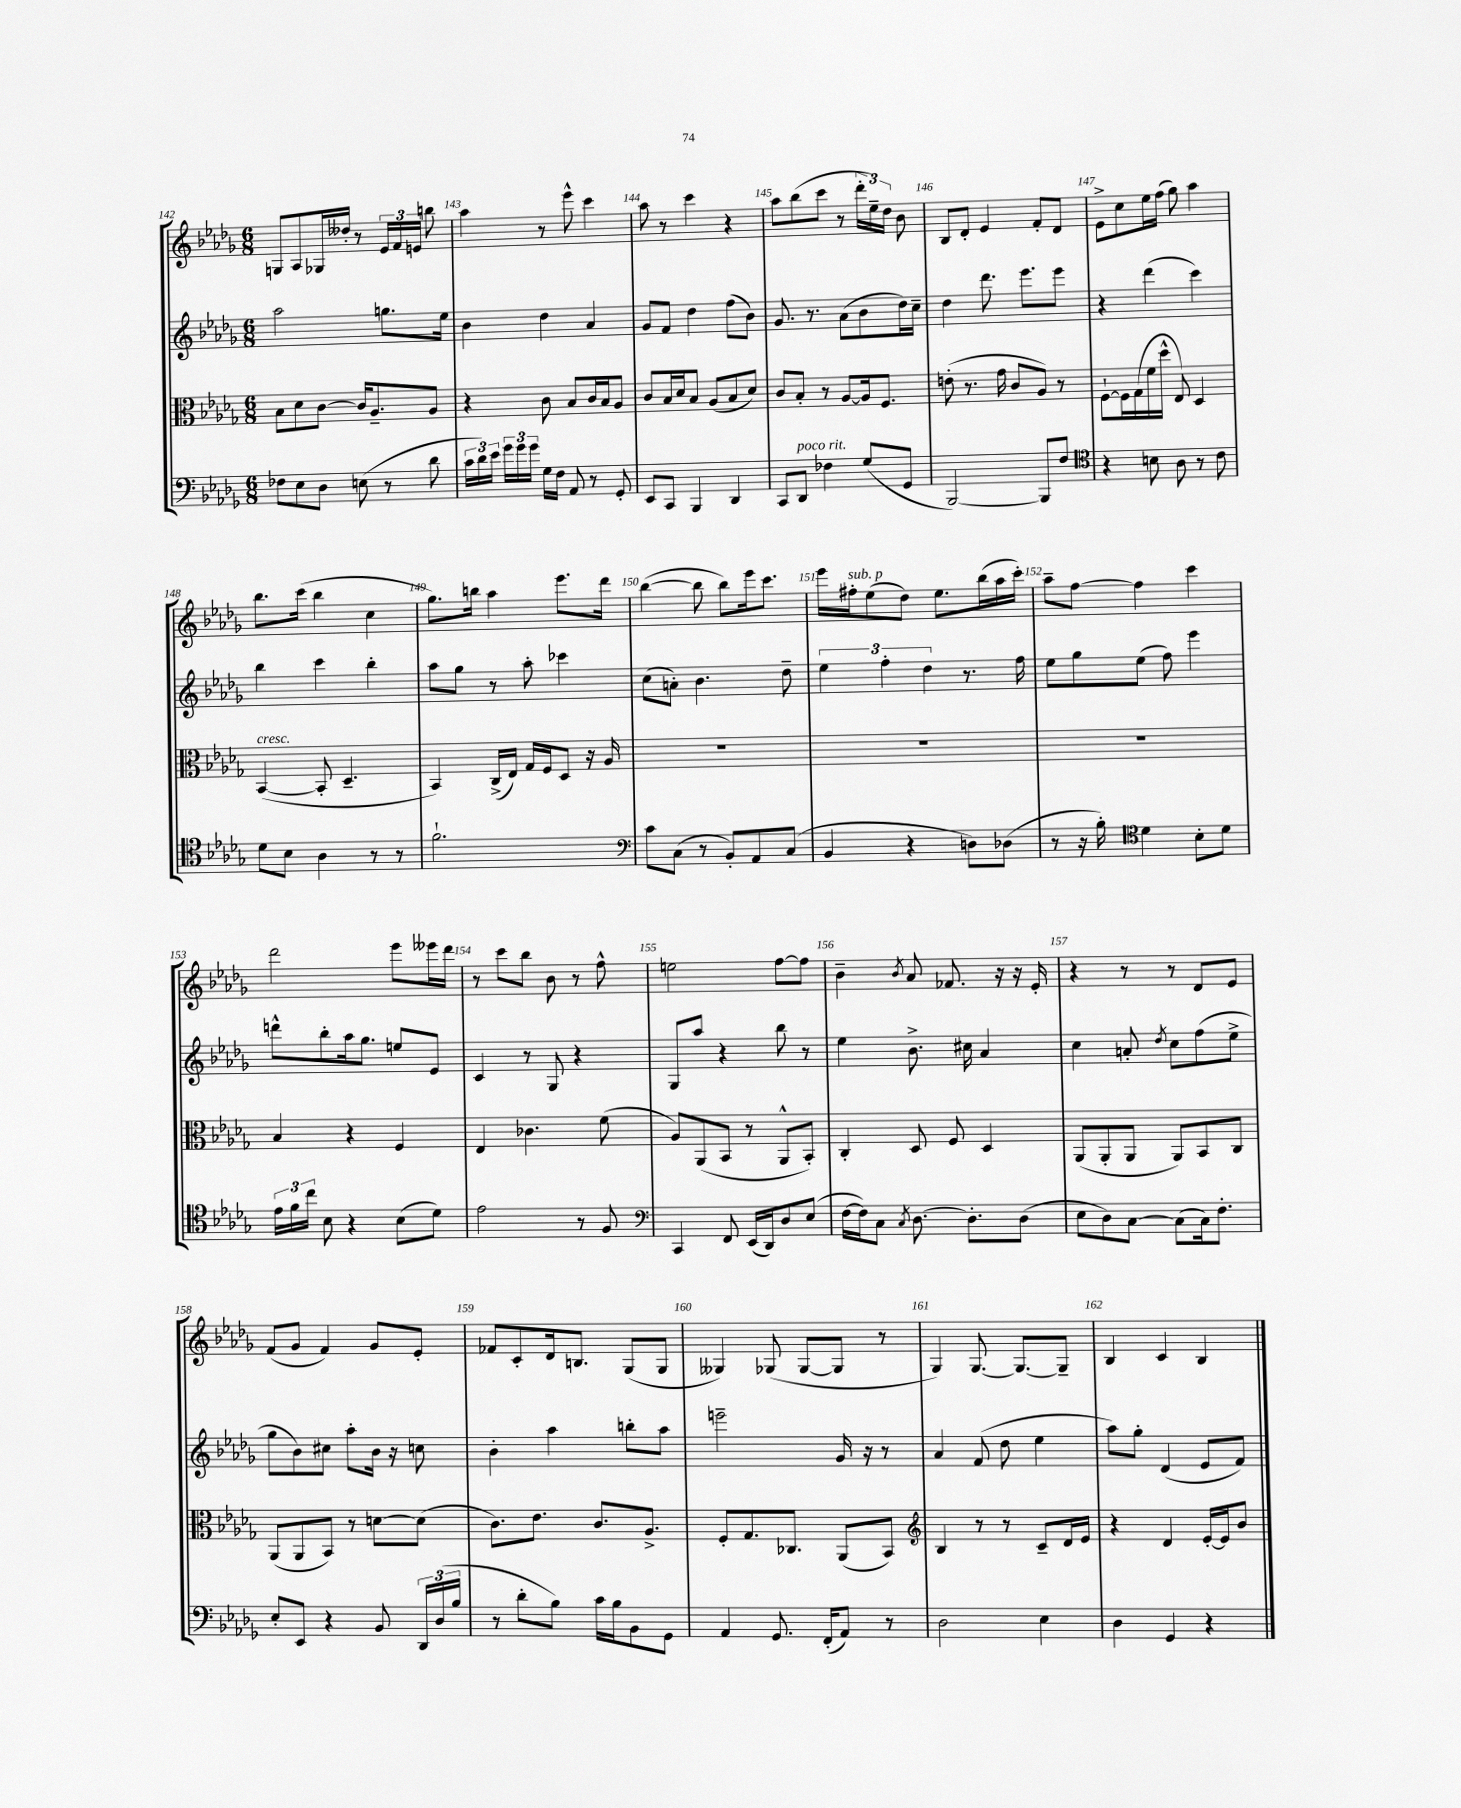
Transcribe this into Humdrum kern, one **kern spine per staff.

**kern	**kern	**kern	**kern
*part4	*part3	*part2	*part1
*staff4	*staff3	*staff2	*staff1
*clefF4	*clefC3	*clefG2	*clefG2
*k[b-e-a-d-g-]	*k[b-e-a-d-g-]	*k[b-e-a-d-g-]	*k[b-e-a-d-g-]
*M6/8	*M6/8	*M6/8	*M6/8
=142	=142	=142	=142
8F-X\L	8B-\L	2aa-\	8Gn/L
8E-\	8d-\	.	8A-/
8D-\J	[8c\J	.	16G-X/L
.	.	.	16dd--X'/JJ
(8En\	16c/KL]	.	8r
.	8.A-~/	.	.
8r	.	8.ggn\L	24e-/LL
.	.	.	24f/
.	.	.	24en/JJ
8d-\	8A-/J	.	8bbn\
.	.	16ee-\Jk	.
=143	=143	=143	=143
24c\LL	4r	4b-\	4aa-\
24d-\)	.	.	.
24e-\JJ	.	.	.
24g-\LL	.	.	.
24g-\	.	.	.
24g-\JJ	.	.	.
16G-\LL	8c\	4dd-\	8r
16F\JJ	.	.	.
8AA-/	8B-/L	.	8eee-^^\
8r	16c/L	4a-/	4ccc\
.	16B-/J	.	.
8GG-'/	8A-/J	.	.
=144	=144	=144	=144
8EE-/L	8c/L	8g-/L	8aa-\
8CC/J	16B-/L	8f/J	8r
.	16d-/J	.	.
4BBB-/	8B-/J	4dd-\	4ccc\
.	(8A-/L	.	.
4DD-/	8B-/	(8ff\L	4r
.	8d-/J)	8b-\J)	.
=145	=145	=145	=145
8CC/L	8c/L	8.g-/	8aa-\L
!LO:TX:a:i:t=poco rit.	!	!	!
8DD-/J	8B-'/J	.	(8bb-\
.	.	8.r	.
4F-X\	8r	.	8ccc\J
.	[8A-/L	(8a-\L	8r
(8G-/L	16A-/k]	8b-\	24ddd-'\LL
.	.	.	24ee-~\)
.	8.F/J	.	.
.	.	.	24dd-\JJ
8GG-/J	.	16dd-\L)	8b-\
.	.	16cc~\JJ	.
=146	=146	=146	=146
[2BBB-/)	(8en'\	4dd-\	8B-/L
.	8.r	.	8d-'/J
.	.	8.ddd-\	4e-/
.	16g-\	.	.
.	8c/L	.	.
.	.	8.eee-\L	.
8BBB-/L]	8A-/J)	.	8f'/L
8F/J	8r	8eee-\J	8d-/J
=147	=147	=147	=147
*clefC4	*	*	*
4r	[8F`\L	4r	8e-^\L
.	16F\L]	.	8cc\
.	(16G-\	.	.
8Bn\	16f\	(4ddd-\	16ee-\L
.	16dd-^^\JJ	.	(16ff\JJ
8A-\	8E-/)	.	8gg-\)
8r	4D-/	4ccc\)	4aa-\
8c\	.	.	.
!!LO:LB:g=z
=148	=148	=148	=148
!	!LO:TX:a:i:t=cresc.	!	!
8d-\L	([4BB-/	4bb-\	8.bb-\L
8B-\J	.	.	.
.	.	.	(16ccc\Jk
4A-\	8BB-'/]	4ccc\	4bb-\
.	4.D-~/	.	.
8r	.	4bb-'\	4cc\
8r	.	.	.
=149	=149	=149	=149
2.f`\	4BB-/)	8aa-\L	8.gg-\L)
.	.	8gg-\J	.
.	.	.	16bbn\Jk
.	(16C^/LL	8r	4aa-\
.	16E-/JJ)	.	.
.	16G-/LL	8aa-'\	.
.	16F/J	.	.
.	8D-/J	4ccc-X\	8.eee-\L
.	16r	.	.
.	16A-/	.	16ddd-\Jk
=150	=150	=150	=150
*clefF4	*	*	*
8c\L	2.r	(8cc\L	([4bb-\
(8C\J	.	8an'\J)	.
8r	.	4.b-\	8bb-\]
8BB-'/L)	.	.	8bb-\L)
8AA-/	.	.	16eee-\k
.	.	.	8.ccc\J
(8C/J	.	8dd-~\	.
=151	=151	=151	=151
4BB-/	2.r	6ee-\	16eee-\LL
!	!	!	!LO:TX:a:i:t=sub. p
.	.	.	16ff#X'\J
.	.	.	(8ee-\
.	.	6ff'\	.
4r	.	.	8dd-\J)
.	.	6dd-\	.
.	.	.	8.ee-\L
8Dn\L)	.	8.r	.
.	.	.	(16bb-\L
(8D-X\J	.	.	16aa-\
.	.	16ff\	16ccc'\JJ)
=152	=152	=152	=152
8r	2.r	8ee-\L	8aa-~\L
16r	.	8gg-\	[8ff\J
16B-'\)	.	.	.
*clefC4	*	*	*
4d-\	.	(8ee-\J	4ff\]
.	.	8ff\)	.
8B-'\L	.	4eee-\	4ccc\
8d-\J	.	.	.
!!LO:LB:g=z
=153	=153	=153	=153
24e-\LL	4B-/	8dddn^^\L	2ddd-\
24f\	.	.	.
24cc\JJ	.	.	.
8B-\	.	8bb-'\	.
4r	4r	16aa-\k	.
.	.	8.gg-\J	.
(8B-\L	4F/	8een/L	8eee-\L
8d-\J)	.	8e-/J	16eee--X\L
.	.	.	16ddd-\JJ
=154	=154	=154	=154
2e-\	4E-/	4c/	8r
.	.	.	8ccc\L
.	4.c-X\	8r	8bb-\J
.	.	8G-/	8b-\
8r	.	4r	8r
8F/	(8f\	.	8ff^^\
=155	=155	=155	=155
*clefF4	*	*	*
4CC/	8A-/L)	8G-/L	2een\
.	(8AA-/	8aa-/J	.
8FF/	8BB-/J	4r	.
(16EE-/LL	8r	.	.
16DD-/J)	.	.	.
8D-/	8AA-^^/L	8bb-\	[8ff\L
(8E-/J	8BB-'/J)	8r	8ff\J]
=156	=156	=156	=156
[16F\LL	4C'/	4ee-\	4b-~\
16F\J])	.	.	.
8C\J	.	.	.
8qC/	.	.	8qb-/
[8.D-\	8D-/	8.b-^\	8a-/
.	8F/	.	8.f-X/
8.D-'\L]	.	16cc#X\	.
.	4D-/	4a-/	.
.	.	.	16r
(8D-\J	.	.	16r
.	.	.	16e-'/
=157	=157	=157	=157
8E-\L	(8AA-/L	4cc\	4r
8D-\)	8AA-'/	.	.
[8C\J	8AA-/J	8an'/	8r
.	.	8qdd-/	.
(8C\L]	8AA-/L)	8cc\L	8r
16C\k)	8BB-/	(8ff\	8d-/L
8.F'\J	.	.	.
.	8C/J	8ee-^\J	8e-/J
!!LO:LB:g=z
=158	=158	=158	=158
8E-'/L	(8AA-/L	8gg-\L	(8f/L
8EE-/J	8AA-/	8b-\)	8g-/J
4r	8BB-/J)	8cc#X\J	4f/)
.	8r	8aa-'\L	.
8BB-/	[8dn\L	16b-\Jk	8g-/L
.	.	16r	.
24DD-/LL	(8d\J]	8ccn\	8e-'/J
(24D-/	.	.	.
24B-/JJ	.	.	.
=159	=159	=159	=159
8r	8.c\L)	4b-'\	8f-X/L
8d-'\L	.	.	8c'/
.	8.e-\J	.	.
8B-\J)	.	4aa-\	16d-/k
.	.	.	8.Bn/J
16c\LL	8.c/L	.	.
16B-\J	.	.	.
8BB-\	.	8bbn'\L	(8G-/L
.	8.A-^/J	.	.
8GG-\J	.	8aa-\J	8G-/J
=160	=160	=160	=160
4AA-/	8F'/L	2eeen~\	4G--X/)
.	8.G-/	.	.
8.GG-/	.	.	(8G-X/
.	8.C-X/J	.	.
.	.	.	[8G-/L
(16FF'/KL	.	.	.
8AA-/J)	(8AA-/L	16g-/	8G-/J]
.	.	16r	.
8r	8BB-/J)	8r	8r
=161	=161	=161	=161
*	*clefG2	*	*
2D-\	4B-/	4a-/	4G-/)
.	8r	(8f/	[8.G-/
.	8r	8dd-\	.
.	.	.	8.G-/L_
4E-\	8c~/L	4ee-\	.
.	16d-/L	.	8G-~/J]
.	16e-/JJ	.	.
=162	=162	=162	=162
4D-\	4r	8aa-\L)	4B-/
.	.	8gg-'\J	.
4GG-/	4d-/	(4d-/	4c/
4r	[16e-'/LL	8e-/L	4B-/
.	16e-/J]	.	.
.	8b-/J	8f/J)	.
==	==	==	==
*-	*-	*-	*-
